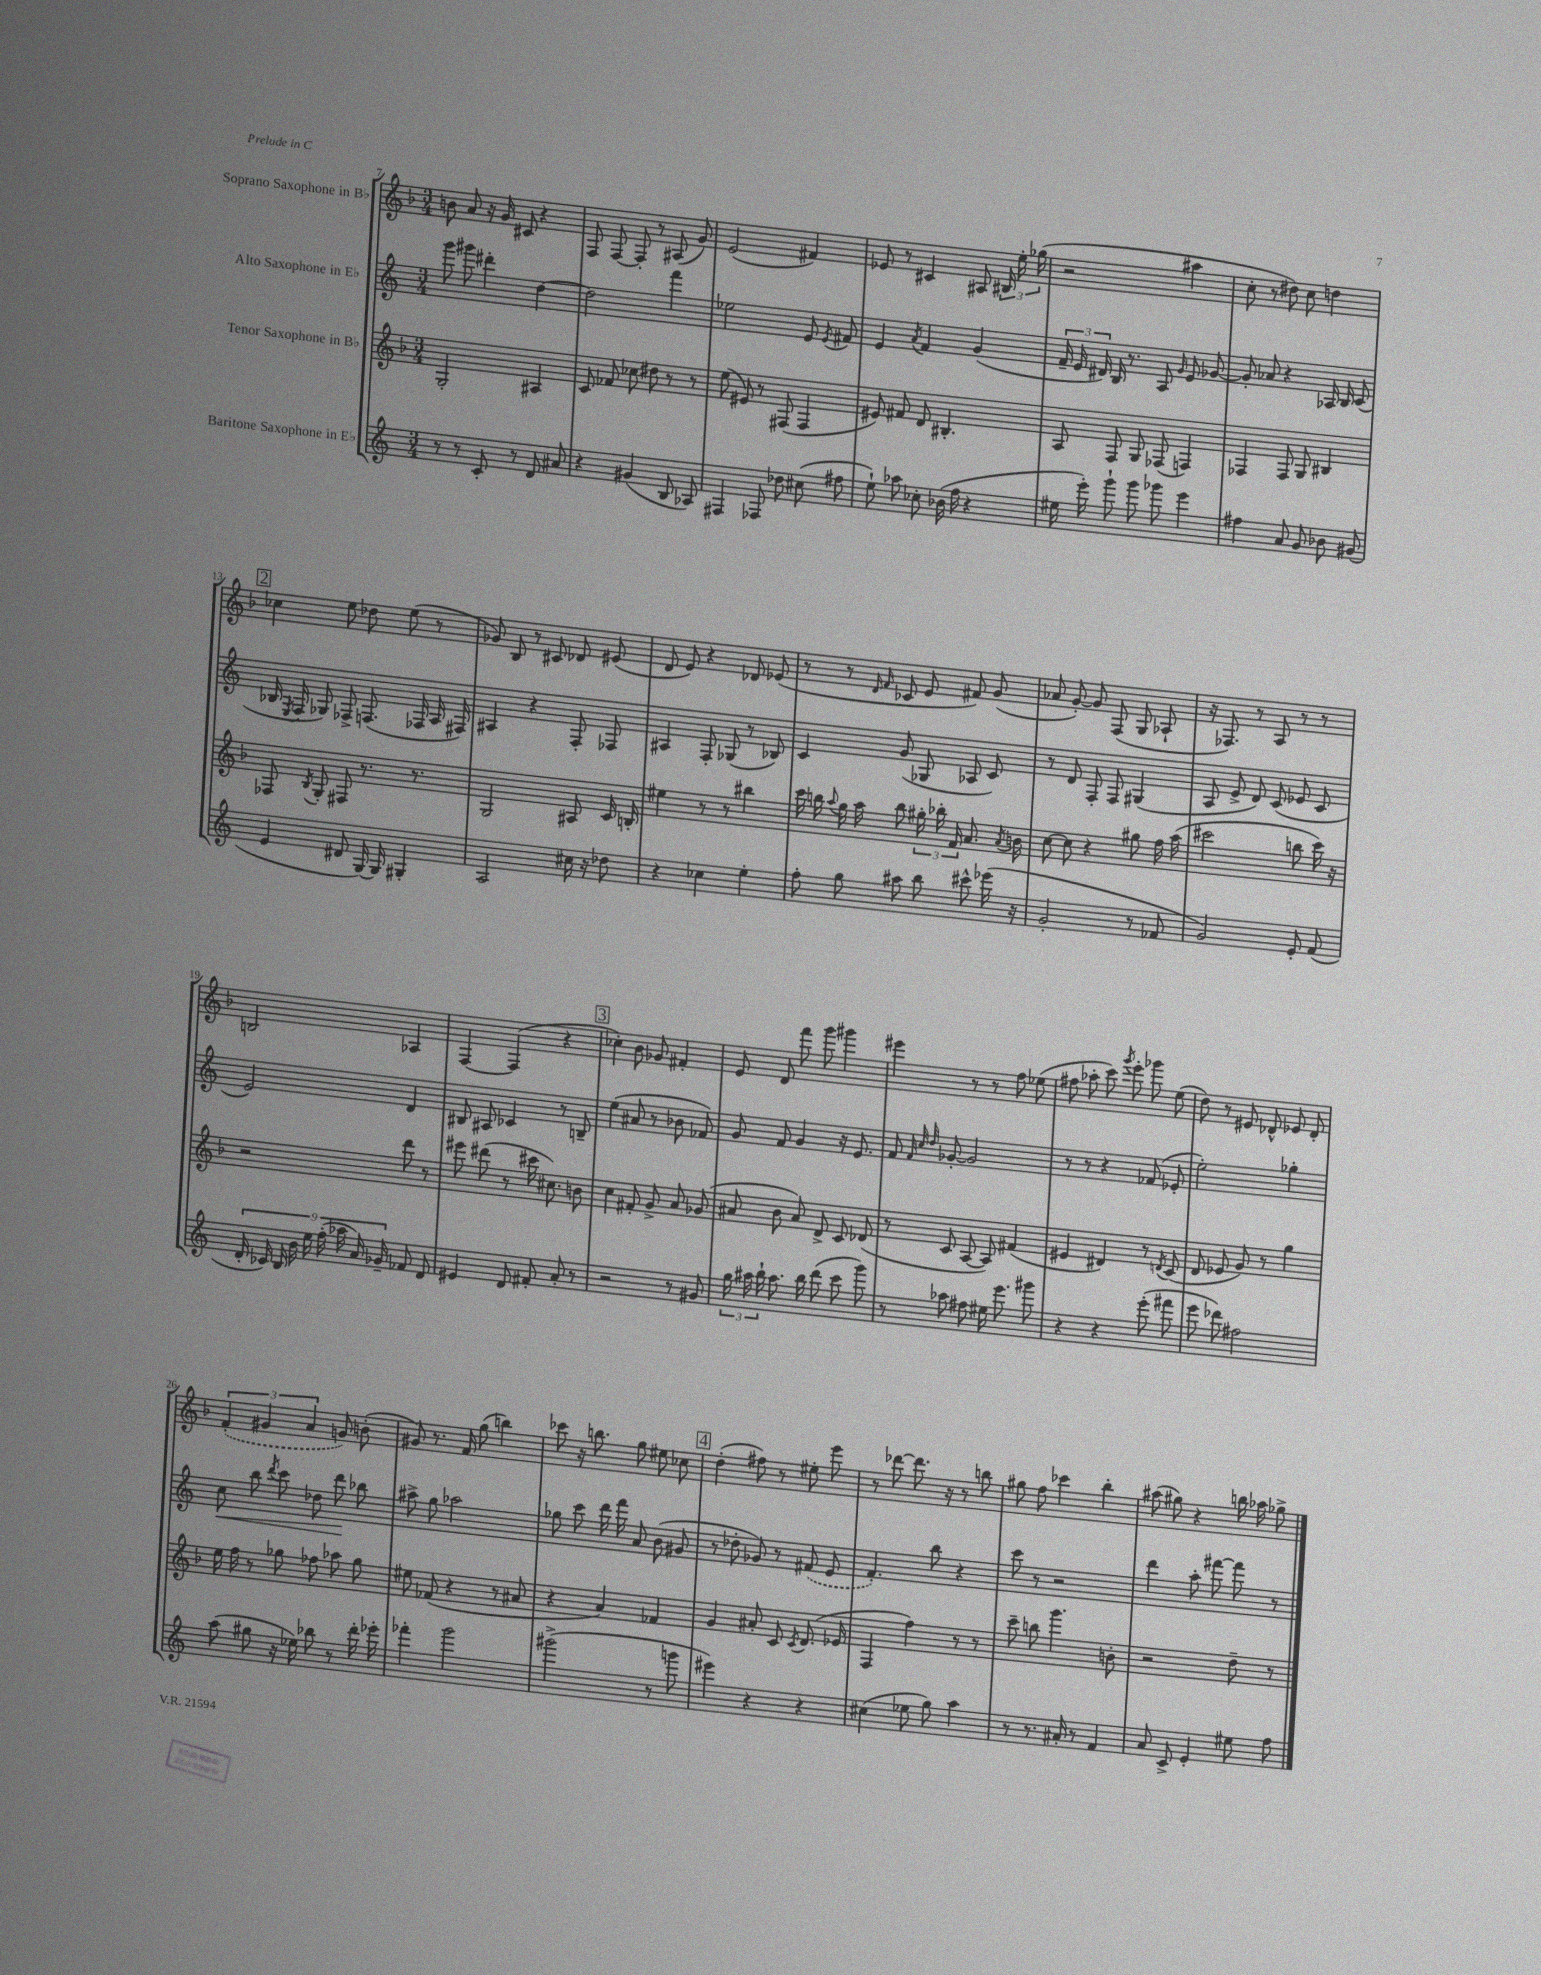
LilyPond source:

<<
\new StaffGroup <<
\new Staff = "s0" \with { instrumentName = "Soprano Saxophone in Bb" } {
    \clef treble \key f \major \numericTimeSignature \time 3/4
    \autoBeamOff b'8 a'8 r16 g'16 cis'8 r4 |
    f8 f8~ f8-. r8 ais8( g'8) |
    e'2( fis'4) |
    ees'8 r8 cis'4 ais8 \tuplet 3/2 { bis16 e''16-. ges''16( } |
    r2 ais''4 |
    c''8-. r8 dis''8) c''8 d''4 |
    \mark \markup { \box "2" } ces''4 e''8 des''8 e''8( r8 |
    ges'8) bes8 r8 cis'8 des'8 eis'8( |
    d'8 e'8) r4 des'8 ees'8( |
    r8 r8 \grace { d'16 f'16 } ces'8 e'8 fis'8) g'8( |
    aes'8 g'8~-.) g'8 f8( g8 aes8-! |
    r16 fes8.) r8 a8 r8 r8 |
    b2 aes4 |
    f4~ f4( r4 |
    \mark \markup { \box "3" } ces''4-.) bes'8 ges'8 fis'4-. |
    e'8 d'8 f'''8 g'''8 gis'''4 |
    eis'''4 r8 r8 f''8 ees''8( |
    fis''8 aes''8-. c'''8) \acciaccatura { g'''8 } e'''8-. ges'''8 e''8( |
    d''8) r8 eis'8 des'8-^ ees'8 des'8-. |
    \tuplet 3/2 { \once \slurDashed f'4-.( gis'4 a'4 } g'8) b'8-.( |
    gis'8) r8. f'16 g''8( b''4) |
    ces'''8 r16 b''8. g''8 eis''8 ces''8 |
    \mark \markup { \box "4" } d''4-.( fis''8) r8 eis''8-. e'''8 |
    r8 des'''8~ des'''8. r16 r8 b''8 |
    gis''8 f''8 ces'''4 bes''4-. |
    ais''8( gis''8) r4 b''16 aes''16 ges''8-> \bar "|." |
}
\new Staff = "s1" \with { instrumentName = "Alto Saxophone in Eb" } {
    \clef treble \key c \major \numericTimeSignature \time 3/4
    \autoBeamOff g'''8 gis'''8 dis'''4-. d''4~ |
    d''2 f'''4 |
    ees''2 e'8 \acciaccatura { e'8 } fis'8 |
    e'4 \acciaccatura { a'8 } f'4 g'4( |
    \tuplet 3/2 { f'16-- e'16 dis'16) } b16 r8. a8 \grace { g'16 } e'8 ges'8~ |
    ges'8-. aes'8 r4 aes16 b16 c'8( |
    \mark \markup { \box "2" } bes16 \acciaccatura { e8 } f16 ges8) fes8-> f8.( fes16 a16 fis16) |
    ais4 r4 f8-. fes8 |
    ais4 f8-. ges8( r8 bes8) |
    c'4 g'8( ges8 aes8 c'8) |
    r8 d'8 f8-. f8 gis4( |
    a8 e'8-> d'8) c'8( ees'8 c'8 |
    e'2) d'4 |
    bis8 ais8 ces'4 r8 b8-- |
    \mark \markup { \box "3" } e''4( ais'8 r8 bes'8 fes'8) |
    g'8 f'8 g'4 r16 e'8. |
    f'8 \grace { f'32 c''32 d''32 } ges'8~-. ges'2 |
    r8 r8 r4 fes'8( ees'8-. |
    e''2-.) ges''4-. |
    c''8\< b''8 \acciaccatura { d'''8 } c'''8 des''8 d'''8\! bes''8 |
    ais''8-> g''8 aes''2 |
    ges''8 c'''8 d'''16 f'''16 a'8 b'8( gis'8 |
    \mark \markup { \box "4" } r8 des''8-. ges'8) r8 \once \slurDashed fis'8( e'8 |
    f'4.-.) b''8 r4 |
    c'''8 r8 r2 |
    d'''4 a''8-. fis'''8~ fis'''8 r8 \bar "|." |
}
\new Staff = "s2" \with { instrumentName = "Tenor Saxophone in Bb" } {
    \clef treble \key f \major \numericTimeSignature \time 3/4
    \autoBeamOff g2-. ais4 |
    c'8 fes'8 ces''8 dis''8 r8 r8 |
    e''8( eis'8) r8 fis8( fis4 |
    eis'8) fis'8 d'8 bis4.-. |
    a8 f8 g8 fes8( f4) |
    fes4 fes8 g8 bis4 |
    \mark \markup { \box "2" } fes8 \acciaccatura { bes8 } g8-. fis8 r8. r8. |
    g2 ais8 c'16 b16-. |
    eis''4 r8 r8 bis''4 |
    c'''16 b''16 \appoggiatura { a''8 } g''16 a''16 b''8 \tuplet 3/2 { gis''16-. bes''16-. f'16 } a'8. \acciaccatura { a'8 } b'16 |
    c''8~ c''8 r4 gis''8 f''16 a''16( |
    cis'''2 b''8 cis'''16) r16 |
    r2 d'''8 r8 |
    eis'''8 dis'''8( r8 cis'''16 cis''8.) b'8 |
    \mark \markup { \box "3" } c''4 fis'8-. g'8-> a'8 ges'8( |
    ais'8 bes'8 ais'8) d'8-> c'8 des'8( |
    r8 c'8 a8~ a8) fis'4( |
    eis'4 dis'4) r8 \acciaccatura { d'8 } c'8( |
    d'8 ees'8 g'8) r8 g''4 |
    e''16 f''16 r8 ges''8 fes''8 aes''8 ges''8 |
    eis''8 fes'8( r4 r8 ais'8 |
    r4 a'4) fes'4 |
    \mark \markup { \box "4" } g'4 ais'8-. c'8 \acciaccatura { c'8 } d'8.( ees'16 |
    f4 f''4) r8 r8 |
    c'''8-- b''8 g'''4. b'8-. |
    r2 d''8-- r8 \bar "|." |
}
\new Staff = "s3" \with { instrumentName = "Baritone Saxophone in Eb" } {
    \clef treble \key c \major \numericTimeSignature \time 3/4
    \autoBeamOff r8 r8 c'8-. r8 d'8 ais'8 |
    r4 gis'4( b8 aes8) |
    fis4 fes8 des''8 cis''8( fis''8 |
    e''8-!) aes''8 ces''8-. bes'16( f''16 r4 |
    eis''16 e'''16-.) g'''8-! g'''8 ges'''8 e'''4 |
    fis''4 a'8 g'8 bes'8 gis'8( |
    \mark \markup { \box "2" } e'4 dis'8 g16~) g16 gis4-. |
    a2 cis''16 r16 des''8 |
    r4 ces''4 e''4-. |
    f''8-. g''8 ais''8 b''8 cis'''8-^ ees'''16( r16 |
    g'2-. r8 fes'8 |
    g'2) e'8-. f'8( |
    \tuplet 9/8 { d'16-. ces'16) b16 b'16 e''16 f''16-.( aes''16 a'16) ges'16-- } fes'8 d'8 |
    eis'4 d'8 fis'8-. a'8-. r8 |
    \mark \markup { \box "3" } r2 r8 gis'8 |
    \tuplet 3/2 { g''16 ais''16 b''16-! } ais''8. b''16 d'''8( c'''8 g'''8) |
    r8 aes''8 fis''8 eis''16 e'''8. gis'''8 |
    r4 r4 e'''8-.( fis'''8 |
    e'''8 des'''8) fis''2 |
    a''8( gis''8 r16 ees''16) bes''8 r8 d'''16-. ees'''16-. |
    fes'''4-. g'''2 |
    gis'''2->( r8 g'''8 |
    \mark \markup { \box "4" } eis'''4) r4 r4 |
    cis''4( ees''8 g''8) a''4 |
    r8 r8. ais'16-. r8 f'4 |
    a'8 c'8-> e'4-. eis''8 f''8 \bar "|." |
}
>>
>>
\layout { \context { \Score currentBarNumber = #7 } }
